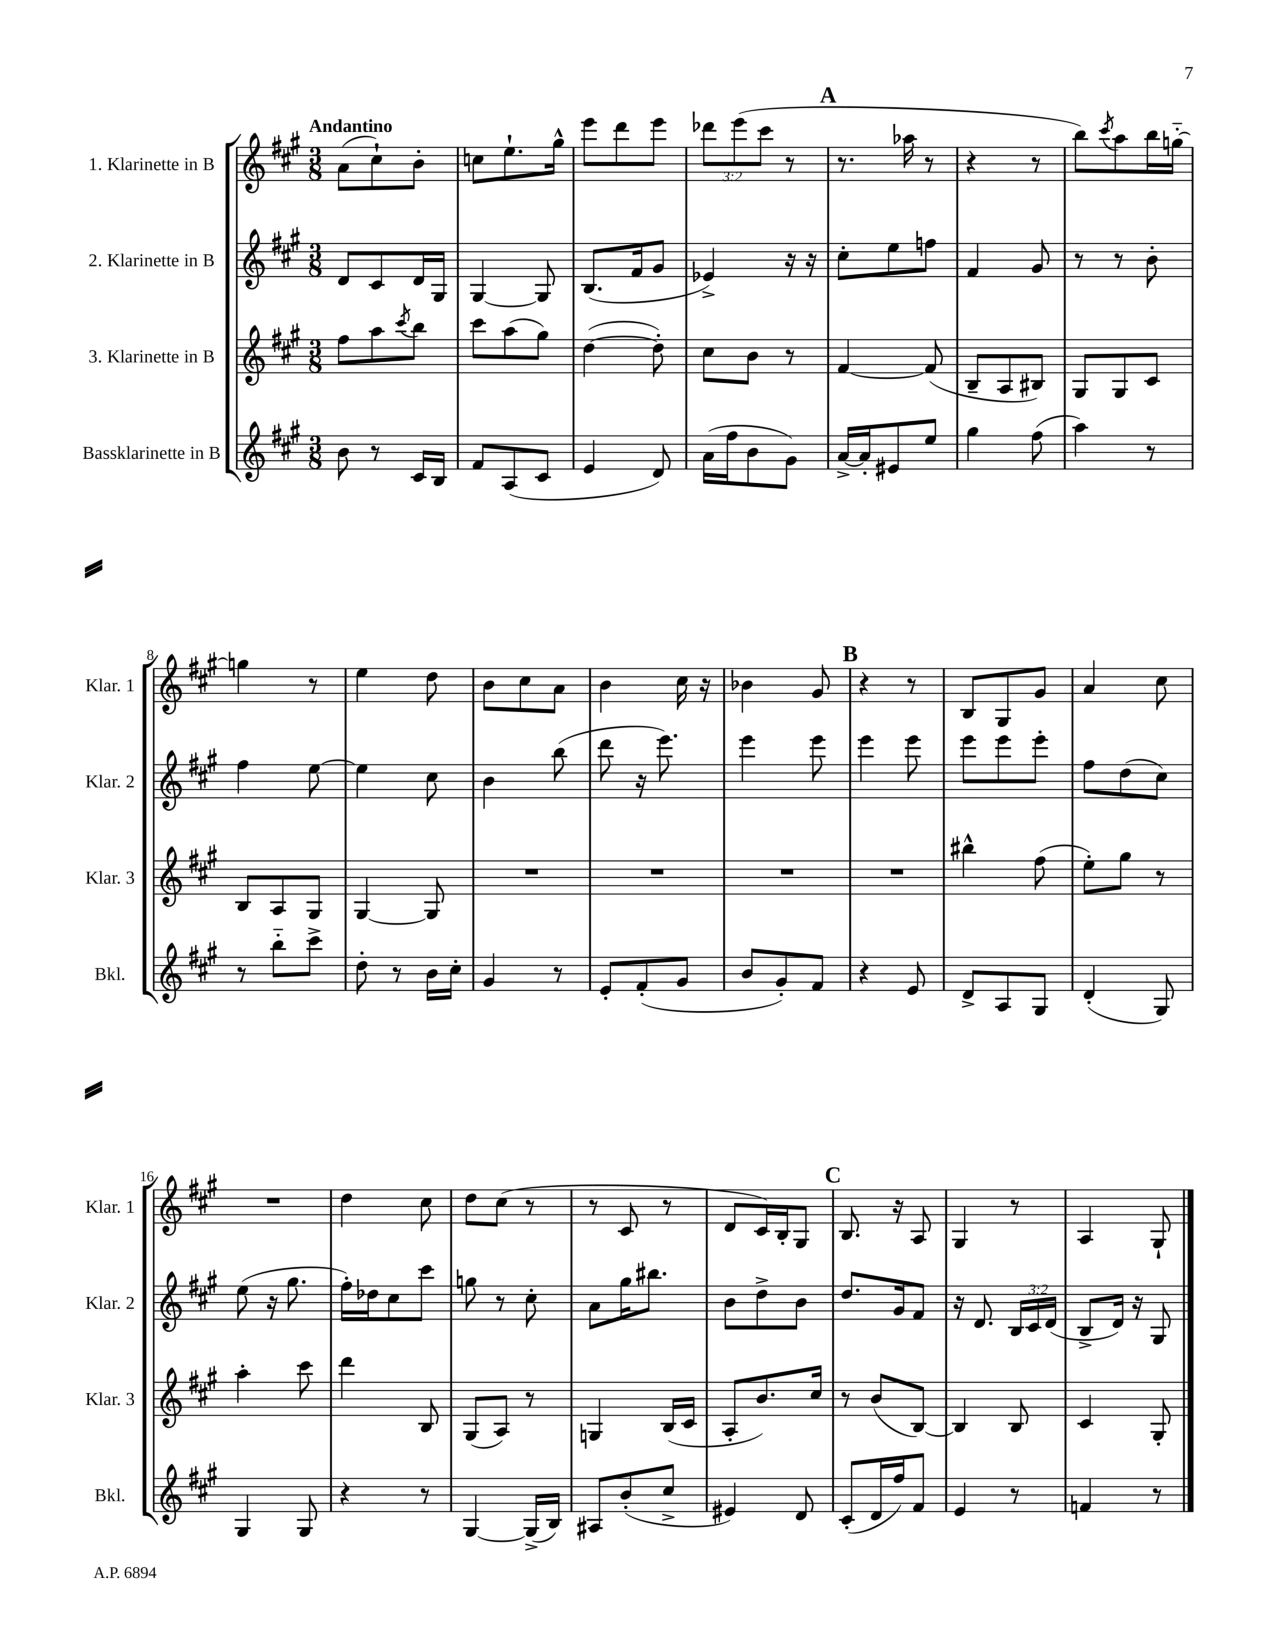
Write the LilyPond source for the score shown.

<<
\new StaffGroup <<
\new Staff = "s0" \with { instrumentName = "1. Klarinette in B" shortInstrumentName = "Klar. 1" } {
    \clef treble \key a \major \numericTimeSignature \time 3/8 \override Staff.TupletNumber.text = #tuplet-number::calc-fraction-text \tempo "Andantino"
    a'8( cis''8-!) b'8-. |
    c''8 e''8.-! gis''16-^ |
    e'''8 d'''8 e'''8 |
    \tuplet 3/2 { des'''8 e'''8( cis'''8 } r8 |
    \mark \markup { \bold "A" } r8. aes''16 r8 |
    r4 r8 |
    b''8) \acciaccatura { cis'''8 } a''8 b''16 g''16~-_ |
    g''4 r8 |
    e''4 d''8 |
    b'8 cis''8 a'8 |
    b'4 cis''16 r16 |
    bes'4 gis'8 |
    \mark \markup { \bold "B" } r4 r8 |
    b8 gis8 gis'8 |
    a'4 cis''8 |
    R4. |
    d''4 cis''8 |
    d''8 cis''8( r8 |
    r8 cis'8 r8 |
    d'8 cis'16) b16-. gis8 |
    \mark \markup { \bold "C" } b8. r16 a8 |
    gis4 r8 |
    a4 gis8-! \bar "|." |
}
\new Staff = "s1" \with { instrumentName = "2. Klarinette in B" shortInstrumentName = "Klar. 2" } {
    \clef treble \key a \major \numericTimeSignature \time 3/8 \override Staff.TupletNumber.text = #tuplet-number::calc-fraction-text
    d'8 cis'8 d'16 gis16 |
    gis4~ gis8 |
    b8.( fis'16 gis'8 |
    ees'4->) r16 r16 |
    \mark \markup { \bold "A" } cis''8-. e''8 f''8 |
    fis'4 gis'8 |
    r8 r8 b'8-. |
    fis''4 e''8~ |
    e''4 cis''8 |
    b'4 b''8( |
    d'''8 r16 e'''8.) |
    e'''4 e'''8 |
    \mark \markup { \bold "B" } e'''4 e'''8 |
    e'''8 e'''8 e'''8-. |
    fis''8 d''8( cis''8) |
    e''8( r16 gis''8. |
    fis''16-.) des''16 cis''8 cis'''8 |
    g''8 r8 cis''8-. |
    a'8 gis''16 bis''8. |
    b'8 d''8-> b'8 |
    \mark \markup { \bold "C" } d''8. gis'16 fis'8 |
    r16 d'8. \tuplet 3/2 { b16 cis'16 d'16( } |
    b8-> d'16) r16 gis8 \bar "|." |
}
\new Staff = "s2" \with { instrumentName = "3. Klarinette in B" shortInstrumentName = "Klar. 3" } {
    \clef treble \key a \major \numericTimeSignature \time 3/8
    fis''8 a''8 \acciaccatura { cis'''8 } b''8 |
    cis'''8 a''8( gis''8) |
    d''4~( d''8-.) |
    cis''8 b'8 r8 |
    \mark \markup { \bold "A" } fis'4~ fis'8( |
    b8-- a8 bis8) |
    gis8 gis8 cis'8 |
    b8 a8 gis8 |
    gis4~ gis8 |
    R4. |
    R4. |
    R4. |
    \mark \markup { \bold "B" } R4. |
    bis''4-^ fis''8( |
    e''8-.) gis''8 r8 |
    a''4-. cis'''8 |
    d'''4 b8 |
    gis8( a8) r8 |
    g4 b16( cis'16 |
    a8-. b'8.) cis''16 |
    \mark \markup { \bold "C" } r8 b'8( b8~) |
    b4 b8 |
    cis'4 gis8-. \bar "|." |
}
\new Staff = "s3" \with { instrumentName = "Bassklarinette in B" shortInstrumentName = "Bkl." } {
    \clef treble \key a \major \numericTimeSignature \time 3/8
    b'8 r8 cis'16 b16 |
    fis'8 a8( cis'8 |
    e'4 d'8) |
    a'16( fis''16 b'8 gis'8) |
    \mark \markup { \bold "A" } a'16~-> a'16-. eis'8 e''8 |
    gis''4 fis''8( |
    a''4) r8 |
    r8 b''8-_ cis'''8-> |
    d''8-. r8 b'16 cis''16-. |
    gis'4 r8 |
    e'8-. fis'8-.( gis'8 |
    b'8 gis'8-.) fis'8 |
    \mark \markup { \bold "B" } r4 e'8 |
    d'8-> a8 gis8 |
    d'4-.( gis8) |
    gis4 gis8 |
    r4 r8 |
    gis4~ gis16->( b16) |
    ais8 b'8-.( cis''8-> |
    eis'4) d'8 |
    \mark \markup { \bold "C" } cis'8-.( d'16 fis''16) fis'8 |
    e'4 r8 |
    f'4 r8 \bar "|." |
}
>>
>>
